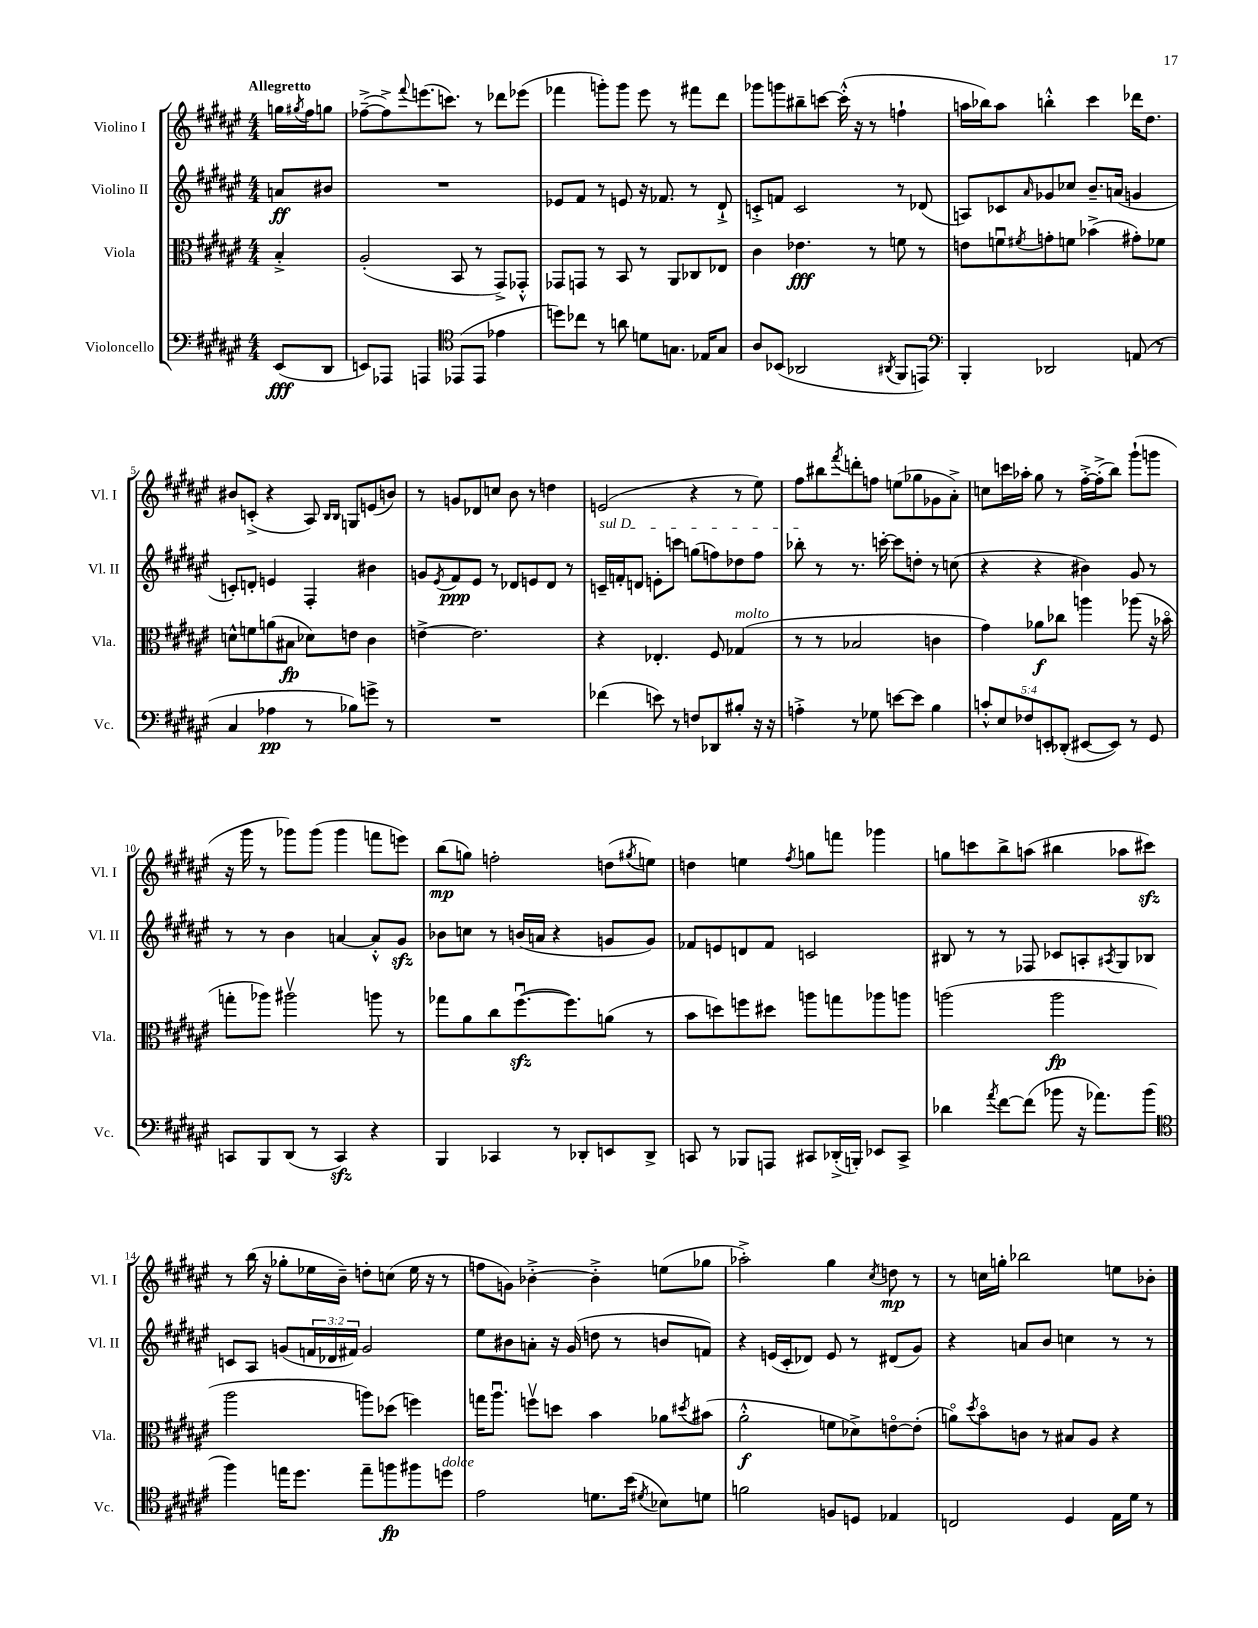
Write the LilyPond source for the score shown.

<<
\new StaffGroup <<
\new Staff = "s0" \with { instrumentName = "Violino I" shortInstrumentName = "Vl. I" } {
    \clef treble \key fis \major \numericTimeSignature \time 4/4 \partial 4 \tempo "Allegretto"
    g''16 \acciaccatura { gis''8 } fis''16 g''8 |
    fes''8~--->( fes''8->) \appoggiatura { fis'''8 } e'''8.( c'''8.) r8 des'''8 ees'''8( |
    fes'''4 g'''8-.) g'''8 eis'''8 r8 fis'''8 dis'''8 |
    ges'''8 g'''8 bis''8-- c'''8~ c'''16-.-^( r16 r8 f''4-! |
    a''16 bes''16) a''8 b''4-.-^ cis'''4 des'''16 dis''8. |
    bis'8 c'8-.->( r4 ais8) \grace { b16 b16 } g8 e'8( b'8) |
    r8 g'8 des'8 c''8 b'8 r8 d''4 |
    e'2( r4 r8 eis''8) |
    fis''8 bis''8 \acciaccatura { fis'''8 } d'''8-. f''8 e''8( ges''8 ges'8 ais'8-.->) |
    c''8 c'''16 aes''16-. gis''8 r8 fis''16~-.-> fis''16-.->( b''8) gis'''8-!( g'''8 |
    r16 gis'''16 r8 ges'''8) ges'''8( ges'''4 f'''8 e'''8) |
    b''8\mp( g''8) f''2-. d''8( \acciaccatura { gis''8 } e''8) |
    d''4 e''4 \acciaccatura { fis''8 } g''8 f'''8 ges'''4 |
    g''8 c'''8 b''8-> a''8( bis''4 aes''8 cis'''8\sfz) |
    r8 b''16( r16 ges''8-. ees''16 b'16--) d''8-. c''8( ees''16 r16 r8 |
    f''8 g'8) bes'4~-.-> bes'4-.-> e''8( ges''8 |
    aes''2-.->) gis''4 \acciaccatura { cis''8 } d''8\mp r8 |
    r8 c''16 g''16-. bes''2 e''8 bes'8-. \bar "|." |
}
\new Staff = "s1" \with { instrumentName = "Violino II" shortInstrumentName = "Vl. II" } {
    \clef treble \key fis \major \numericTimeSignature \time 4/4 \override Staff.TupletNumber.text = #tuplet-number::calc-fraction-text \partial 4
    a'8\ff bis'8 |
    R1 |
    ees'8 fis'8 r8 e'8 r16 fes'8. r8 dis'8-!-> |
    c'8-.-> f'8 c'2 r8 des'8( |
    a8) ces'8 \grace { ais'16 } ges'8 ces''8 b'8.-- a'16( g'4 |
    c'8-.) d'8-. e'4 fis4-. bis'4 |
    g'8 \acciaccatura { eis'8 } fis'8\ppp eis'8 r8 des'8 e'8 des'8 r8 |
    \once \override TextSpanner.bound-details.left.text = \markup { \italic "sul D" } c'16--\startTextSpan f'16-. d'8 e'8-. c'''8 g''8( f''8) des''8 f''8 |
    bes''8-.\stopTextSpan r8 r8. c'''16~-. c'''8 d''8-. r8 c''8( |
    r4 r4 bis'4) gis'8 r8 |
    r8 r8 b'4 a'4~ a'8-.-^ gis'8\sfz |
    bes'8 c''8 r8 b'16( a'16 r4 g'8 g'8) |
    fes'8 e'8 d'8 fes'8 c'2 |
    bis8 r8 r8 fes8 ces'8 a8-. \acciaccatura { ais8 } gis8 bes8 |
    c'8 ais8 g'8( \tuplet 3/2 { f'16 des'16 fis'16) } g'2 |
    eis''8 bis'8 a'8-. r16 gis'16( d''8 r8 b'8 f'8) |
    r4 e'16( cis'16-. des'8) e'8 r8 dis'8( gis'8) |
    r4 a'8 b'8 c''4 r8 r8 \bar "|." |
}
\new Staff = "s2" \with { instrumentName = "Viola" shortInstrumentName = "Vla." } {
    \clef alto \key fis \major \numericTimeSignature \time 4/4 \partial 4
    b4-.-> |
    ais2-.( b,8 r8 gis,8->) ges,8-.-^ |
    ges,8 g,8 r8 b,8 r8 ais,8 ces8 ees8 |
    cis'4 ees'4.\fff r8 f'8 r8 |
    e'8 f'8\downbow \acciaccatura { fis'8 } g'8-. f'8 bes'4->( gis'8-.) fes'8 |
    d'8-^ f'8 a'8( bis8\fp des'8) e'8 cis'4 |
    e'4~-> e'2. |
    r4 ees4.-. fis8 ges4^\markup { \italic "molto" }( |
    r8 r8 bes2 c'4 |
    gis'4) aes'8\f ces''8 a''4 aes''8( r16 bes'16\flageolet |
    g''8-. aes''8) ais''2\upbow a''8 r8 |
    ges''8 ais'8 cis''8 fis''8.~\downbow\sfz( fis''8.) a'8( r8 |
    b'8 d''8) f''8 dis''8 a''8 g''8 aes''8 a''8 |
    a''2( a''2\fp |
    ais''2 a''8) des''8( f''4) |
    g''16 ais''8.\downbow f''8\upbow d''8 b'4 aes'8 \acciaccatura { dis''8 } bis'8( |
    ais'2-.-^\f f'8 des'8->) e'8~\flageolet e'8-.( |
    a'8\flageolet) \acciaccatura { dis''8 } b'8\flageolet c'8 r8 bis8 ais8 r4 \bar "|." |
}
\new Staff = "s3" \with { instrumentName = "Violoncello" shortInstrumentName = "Vc." } {
    \clef bass \key fis \major \numericTimeSignature \time 4/4 \override Staff.TupletNumber.text = #tuplet-number::calc-fraction-text \partial 4
    eis,8\fff( dis,8 |
    e,8) aes,,8 a,,4 \clef tenor ees,8( ees,8 ees'4 |
    d''8) ces''8 r8 a'8 d'8 g8. ees16 g8 |
    ais8 bes,8( aes,2 \acciaccatura { ais,8 } fis,8 e,8) |
    \clef bass b,,4-. des,2 a,8( r8 |
    cis4 aes4\pp r8 bes8) g'8-> r8 |
    R1 |
    fes'4( e'8) r8 f8 des,8 bis8-. r16 r16 |
    a4-.-> r8 ges8 e'8~ e'8 b4 |
    \tuplet 5/4 { c'8-.-^ eis8 fes8 e,8-. des,8-.( } eis,8~ eis,8) r8 gis,8 |
    c,8 b,,8 dis,8( r8 c,4\sfz) r4 |
    b,,4 ces,4 r8 des,8-. e,8 des,8-> |
    c,8 r8 bes,,8 a,,8 cis,8 des,16-.->( b,,16-.) ees,8 cis,8-> |
    des'4 \acciaccatura { ais'8 } fis'8~ fis'8( bes'8 r16 aes'8.) bes'8( |
    \clef tenor fis''4) e''16 dis''8. e''8-- f''8\fp fis''8 d''8^\markup { \italic "dolce" } |
    eis'2 d'8. b'16( \acciaccatura { dis'8 } bes8) d'8 |
    f'2 f8 d8 ees4 |
    c2 dis4 eis16 dis'16 r8 \bar "|." |
}
>>
>>
